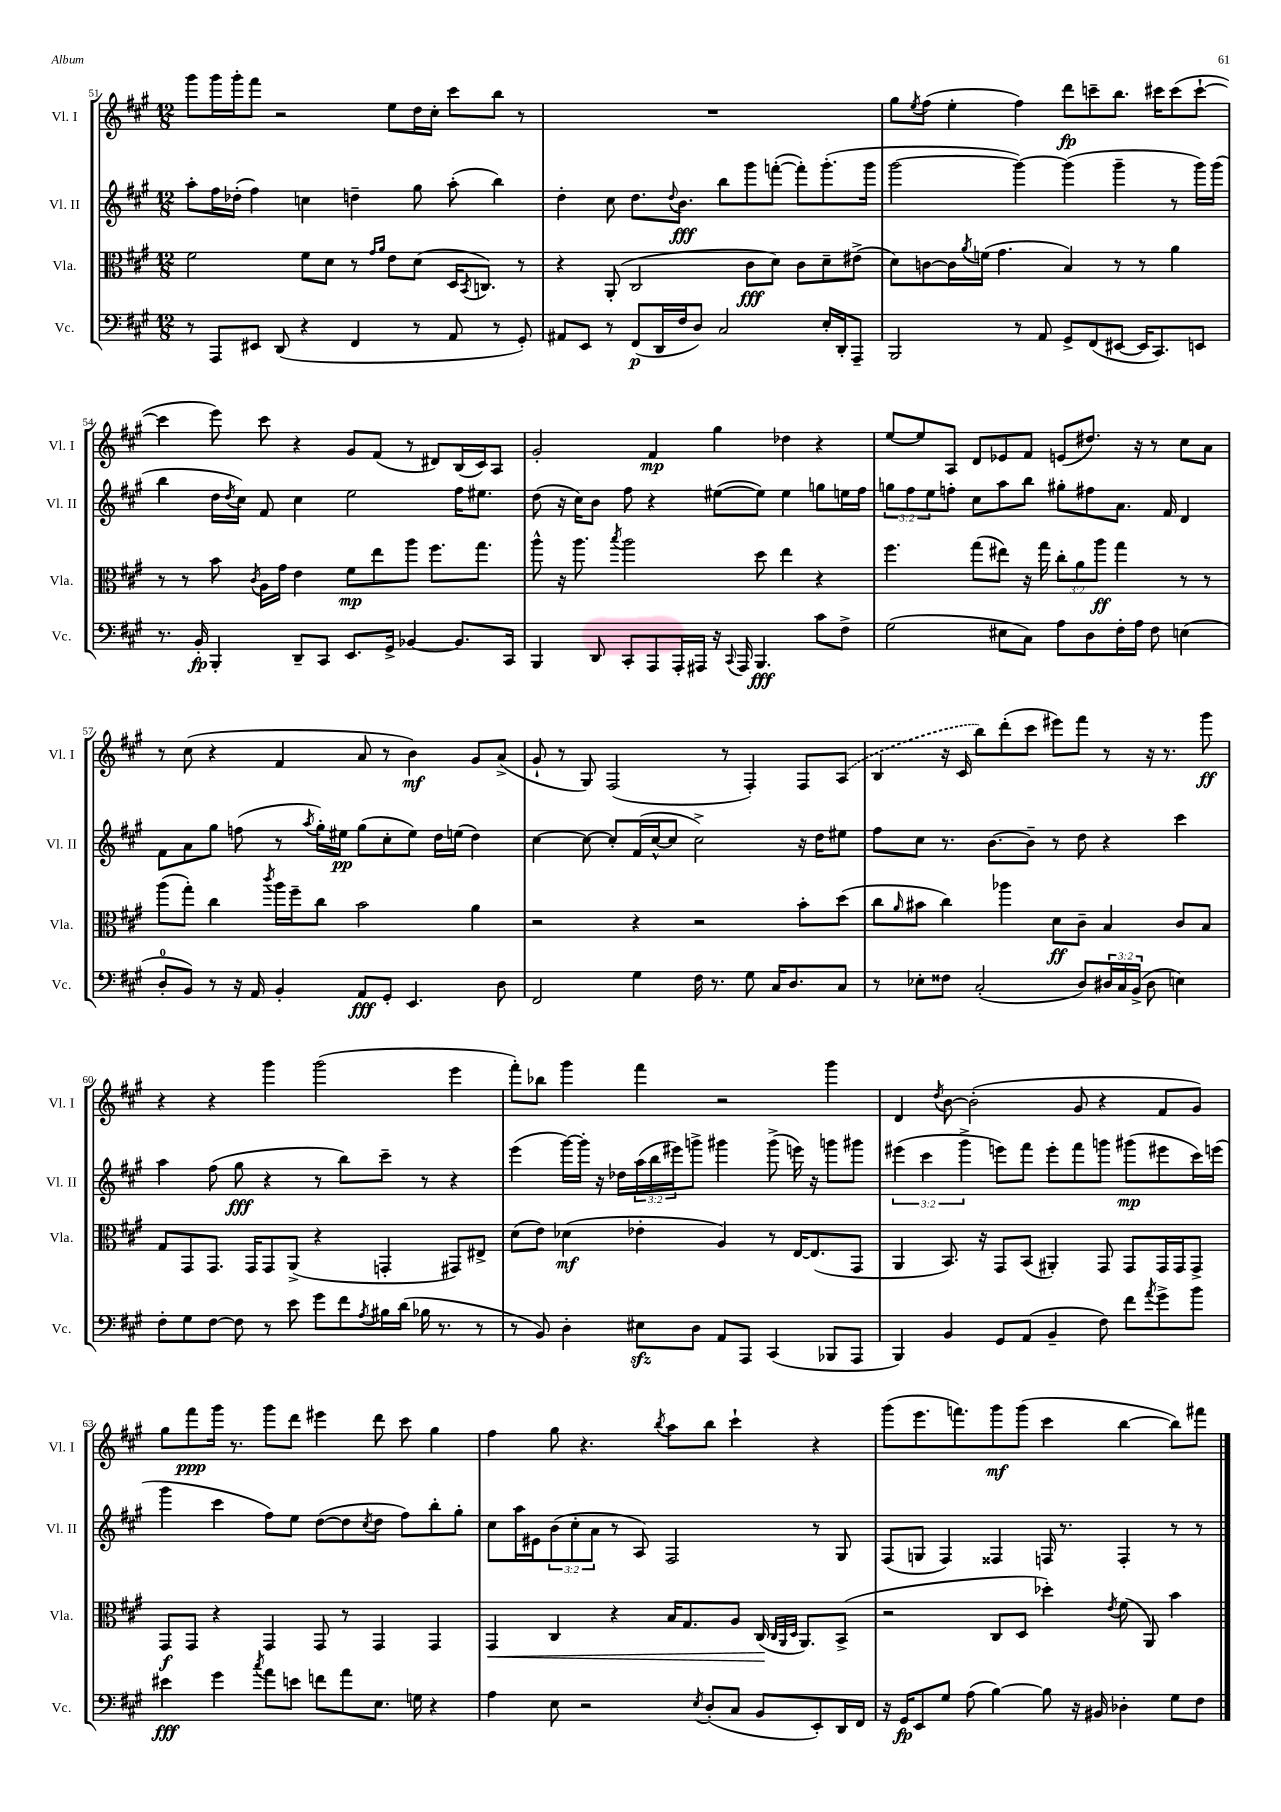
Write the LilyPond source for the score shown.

<<
\new StaffGroup <<
\new Staff = "s0" \with { instrumentName = "Vl. I" shortInstrumentName = "Vl. I" } {
    \clef treble \key a \major \numericTimeSignature \time 12/8
    gis'''8 gis'''16 gis'''16-. fis'''8 r2 e''8 d''16 cis''16-. cis'''8 b''8 r8 |
    R1. |
    gis''8 \acciaccatura { e''8 } fis''8( e''4-. fis''4) d'''8\fp c'''8-- b''8. cis'''16 cis'''8( cis'''8~-! |
    cis'''4 e'''8) cis'''8 r4 gis'8 fis'8( r8 dis'8) b16( cis'16) a8 |
    gis'2-. fis'4\mp gis''4 des''4 r4 |
    e''8~ e''8 a8 d'8 ees'8 fis'8 e'8( dis''8.) r16 r8 cis''8 a'8 |
    r8 cis''8( r4 fis'4 a'8 r8 b'4\mf) gis'8 a'8->( |
    gis'8-! r8 gis8) fis2( r8 fis4-.) fis8 \once \slurDashed a8( |
    b4 r16 cis'16 b''8) d'''8-.( cis'''8 eis'''8) fis'''8 r8 r16 r8. gis'''8\ff |
    r4 r4 gis'''4 gis'''2( e'''4 |
    fis'''8-.) bes''8 gis'''4 fis'''4 r2 gis'''4 |
    d'4 \acciaccatura { d''8 } b'8~ b'2-.( gis'8 r4 fis'8 gis'8) |
    gis''8 fis'''8\ppp gis'''16 r8. gis'''8 d'''8 eis'''4 d'''8 cis'''8 gis''4 |
    fis''4 gis''8 r4. \acciaccatura { b''8 } a''8 b''8 cis'''4-! r4 |
    gis'''8( e'''8. f'''8.) gis'''8\mf gis'''8( cis'''4 b''4~ b''8) fis'''8 \bar "|." |
}
\new Staff = "s1" \with { instrumentName = "Vl. II" shortInstrumentName = "Vl. II" } {
    \clef treble \key a \major \numericTimeSignature \time 12/8 \override Staff.TupletNumber.text = #tuplet-number::calc-fraction-text
    a''8-. fis''16 des''16-.( fis''4) c''4 d''4-- gis''8 a''8-.( b''4) |
    d''4-. cis''8 d''8. \appoggiatura { d''8 } b'8.\fff b''8 gis'''8 f'''8~-.( f'''8-.) gis'''8.-.( gis'''16 |
    gis'''2~ gis'''4~) gis'''4( gis'''4-- r8 gis'''16) gis'''16( |
    b''4 d''16 \acciaccatura { d''8 } cis''16) fis'8 cis''4 e''2 fis''16 eis''8. |
    d''8( r16 cis''16) b'8 fis''8 r4 eis''8~( eis''8) eis''4 g''8 e''16 fis''16 |
    \tuplet 3/2 { g''8 fis''8 e''8 } f''8-. cis''8 a''8 b''8 gis''8-. fis''8 a'8. fis'16 d'4 |
    fis'8 a'8 gis''8 f''8( r8 \acciaccatura { a''8 } gis''16-.) eis''16\pp gis''8( cis''8-. eis''8) d''16 e''16( d''4) |
    cis''4~ cis''8~ cis''8-. fis'16( cis''16~-^ cis''8 cis''2->) r16 d''16 eis''8 |
    fis''8 cis''8 r8. b'8.~ b'8-- r8 d''8 r4 cis'''4 |
    a''4 fis''8( gis''8\fff r4 r8 b''8) cis'''8-- r8 r4 |
    e'''4( gis'''16~) gis'''16-. r16 des''16 \tuplet 3/2 { a''16( b''16 eis'''16) } g'''8-> gis'''4 gis'''8->( e'''16) r16 g'''8 gis'''8 |
    \tuplet 3/2 { eis'''4( cis'''4 gis'''4-> } e'''8) fis'''8 e'''8-. fis'''8 g'''8 gis'''8\mp( eis'''8 cis'''16) e'''16( |
    gis'''4 cis'''4 fis''8) e''8 d''8~( d''8 \acciaccatura { cis''8 } d''8 fis''8) b''8-. gis''8-. |
    cis''8 a''16 eis'16 \tuplet 3/2 { b'8( cis''8-. a'8 } r8 a8) fis2 r8 gis8 |
    fis8( g8 fis4) fisis4 f16 r8. f4-. r8 r8 \bar "|." |
}
\new Staff = "s2" \with { instrumentName = "Vla." shortInstrumentName = "Vla." } {
    \clef alto \key a \major \numericTimeSignature \time 12/8 \override Staff.TupletNumber.text = #tuplet-number::calc-fraction-text
    fis'2 fis'8 d'8 r8 \grace { gis'16 a'16 } e'8 d'8( d16 \acciaccatura { b,8 } c8.) r8 |
    r4 a,8-.( cis2 cis'8\fff d'8) cis'8 d'8-- eis'8->( |
    d'8) c'8~ c'16 \acciaccatura { a'8 } f'16( gis'4. b4) r8 r8 a'4 |
    r8 r8 b'8 \acciaccatura { cis'8 } a16 gis'16 e'4 fis'8\mp e''8 a''8 fis''8. gis''8. |
    a''8-^ r16 a''8. \acciaccatura { b''8 } a''2 d''8 e''4 r4 |
    fis''4. gis''8( eis''8) r16 gis''16 \tuplet 3/2 { cis''8-. a'8 a''8\ff } gis''4 r8 r8 |
    a''8( gis''8-.) cis''4 \acciaccatura { cis'''8 } a''16 fis''16-- cis''8 b'2 a'4 |
    r2 r4 r2 b'8-. d''8( |
    cis''8 \grace { a'16 } bis'8 cis''4) aes''4 d'8\ff cis'8-- b4 cis'8 b8 |
    gis8 gis,8 gis,8. gis,16 gis,8 a,8->( r4 g,4-. gis,8) eis8-> |
    d'8( e'8) des'4\mf( ees'4-. a4) r8 e16~ e8.( gis,8 |
    a,4 b,8.) r16 gis,8 b,8( ais,4-.) gis,8 gis,8 gis,16 gis,16 gis,8-> |
    gis,8\f gis,8 r4 gis,4 gis,8 r8 gis,4 gis,4 |
    gis,4\< cis4 r4 b16 gis8. a8 cis16\!( \grace { cis32 a,32 d32 } a,8.) b,8->( |
    r2 cis8 d8 des''4-.) \acciaccatura { e'8 } fis'8( a,8) b'4 \bar "|." |
}
\new Staff = "s3" \with { instrumentName = "Vc." shortInstrumentName = "Vc." } {
    \clef bass \key a \major \numericTimeSignature \time 12/8 \override Staff.TupletNumber.text = #tuplet-number::calc-fraction-text
    r8 a,,8 eis,8 d,8( r4 fis,4 r8 a,8 r8 gis,8-.) |
    ais,8 e,8 r8 fis,8\p( d,16 fis16 d8) cis2 e16-. d,16-. a,,8-- |
    b,,2 r8 a,8 gis,8-> fis,8( eis,8~ eis,16 cis,8.) e,8 |
    r8. b,16-.\fp b,,4-. d,8-- cis,8 e,8. gis,16-> bes,4~ bes,8. cis,16 |
    b,,4 d,8 cis,8-. a,,8 a,,16-. ais,,16 r16 \appoggiatura { cis,8 } ais,,16 b,,4.\fff cis'8 fis8-> |
    gis2( eis8 cis8) a8 d8 fis16-. a16 fis8 e4( |
    d8-0-. b,8) r8 r16 a,16 b,4-. a,8\fff gis,8-. e,4. d8 |
    fis,2 gis4 fis16 r8. gis8 cis16 d8. cis8 |
    r8 ees8-. fisis8 cis2-.( d8) \tuplet 3/2 { dis16 cis16 b,16->( } dis8 e4) |
    fis8-. gis8 fis8~ fis8 r8 e'8 gis'8 fis'8 \acciaccatura { a8 } bis16 d'16( bes16 r8. r8 |
    r8 b,8) d4-. eis8\sfz d8 a,8 a,,8 cis,4( bes,,8 a,,8 |
    b,,4) b,4 gis,8 a,8( b,4-- fis8) fis'8 \acciaccatura { a'8 } gis'8-> b'8 |
    eis'4\fff gis'4 \acciaccatura { cis''8 } a'8 e'8 f'8 a'8 e8. g16 r4 |
    a4 e8 r2 \acciaccatura { e8 } d8-.( cis8 b,8 e,8-.) d,16 fis,16 |
    r16 gis,16\fp e,8 gis8 a8( b4~) b8 r16 bis,16 des4-. gis8 fis8 \bar "|." |
}
>>
>>
\layout { \context { \Score currentBarNumber = #51 } }
